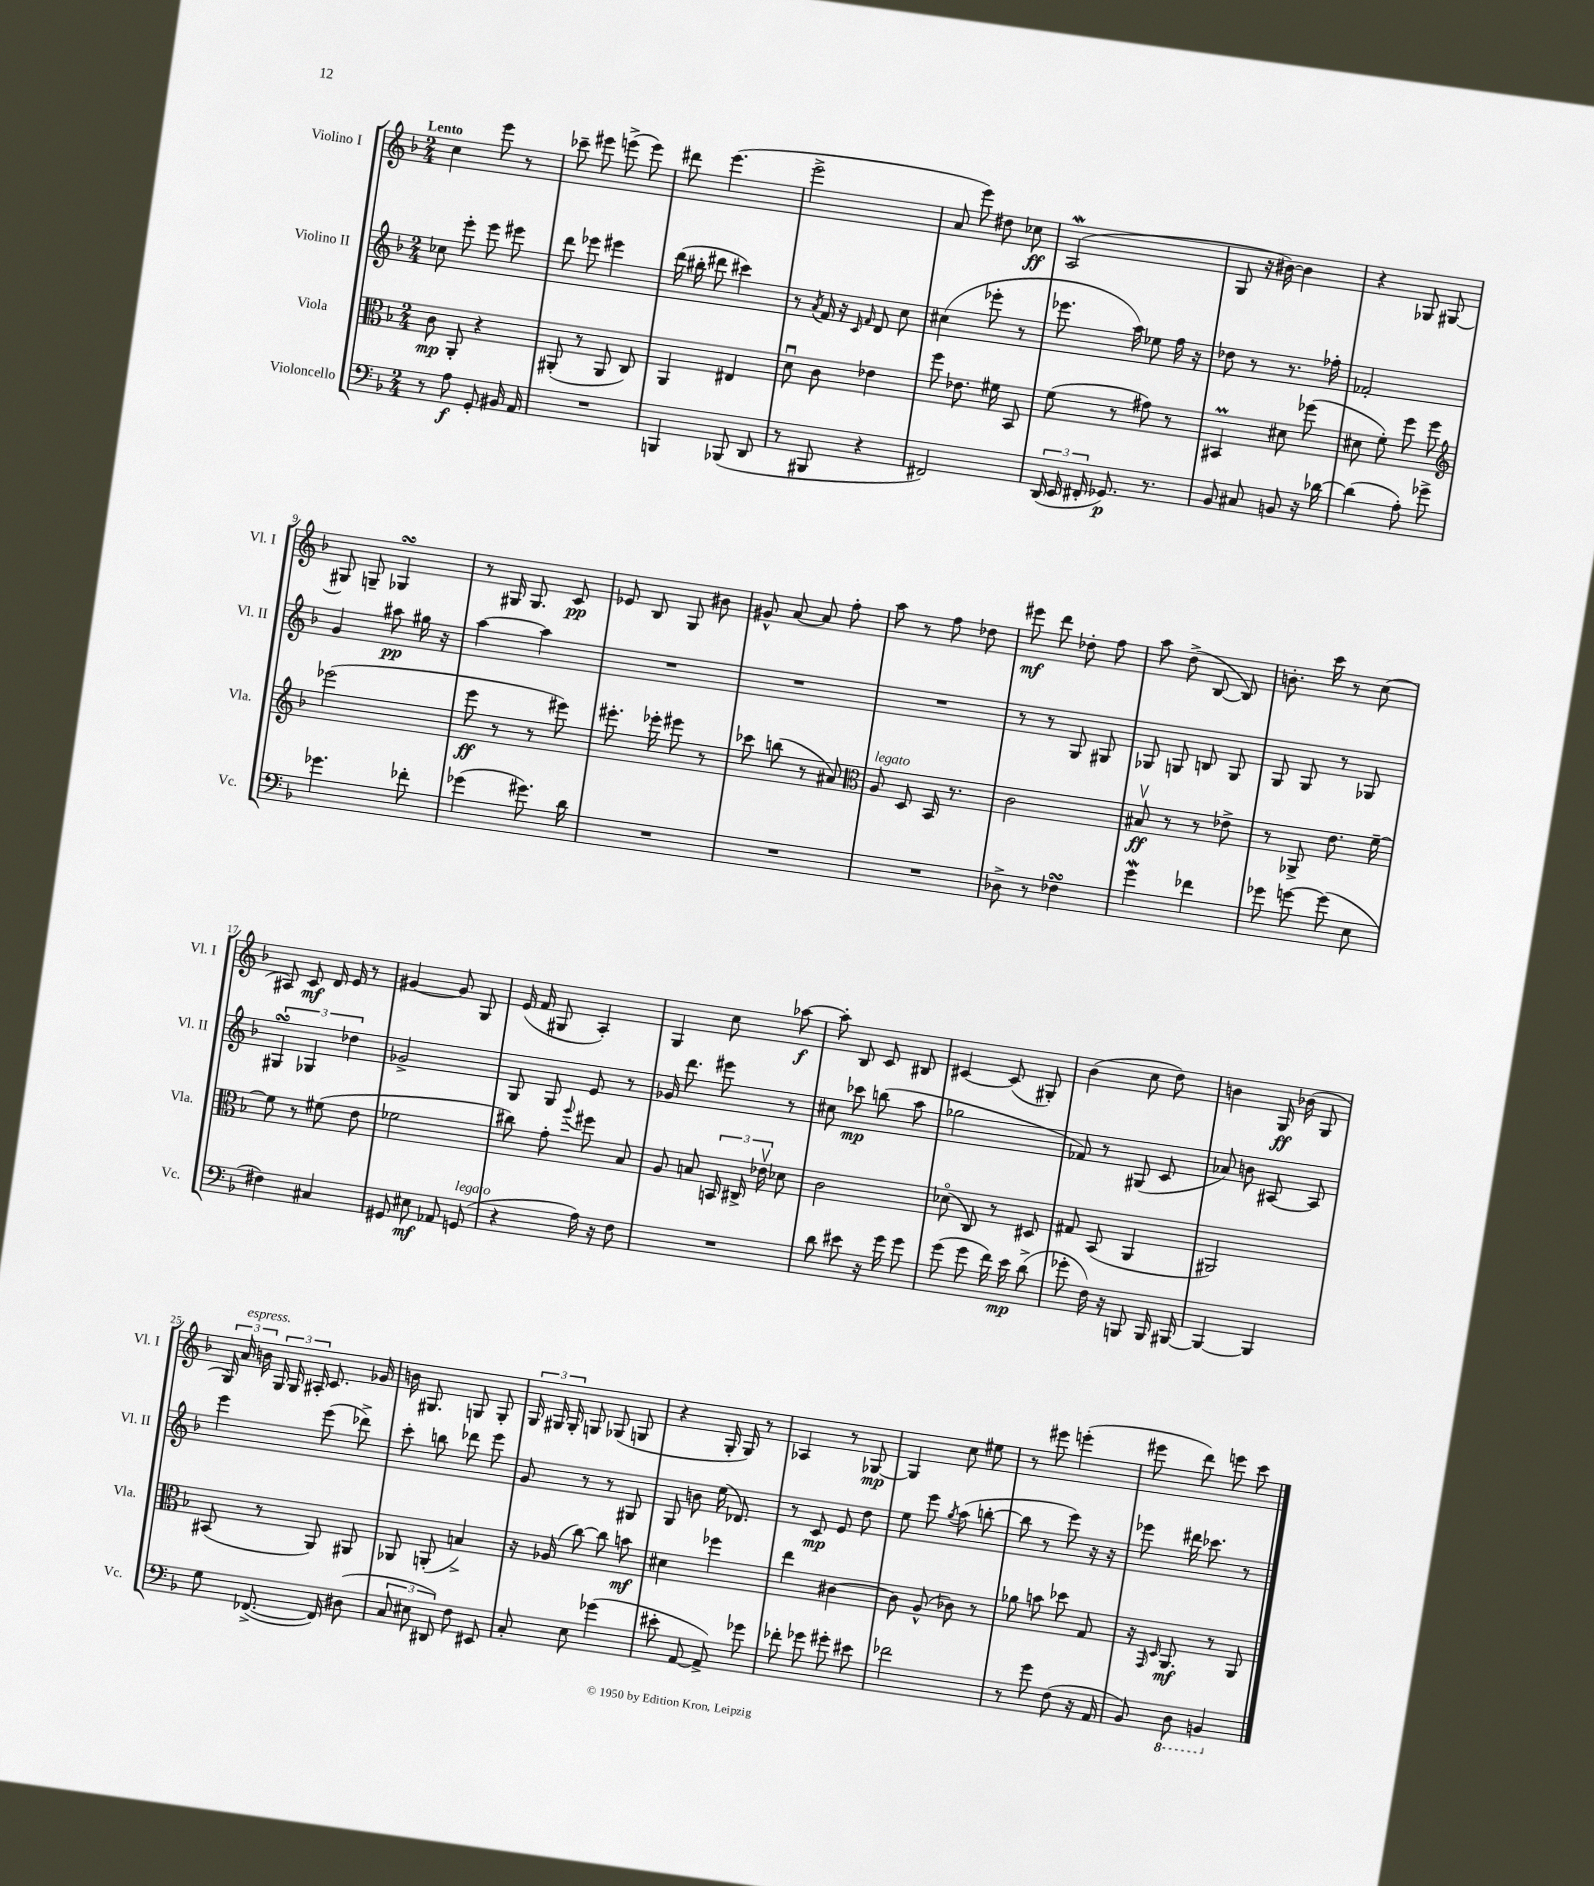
<<
\new StaffGroup <<
\new Staff = "s0" \with { instrumentName = "Violino I" shortInstrumentName = "Vl. I" } {
    \clef treble \key f \major \numericTimeSignature \time 2/4 \tempo "Lento"
    \autoBeamOff c''4 e'''8 r8 |
    ces'''8-- eis'''8 e'''8->( e'''8) |
    dis'''8 e'''4.( |
    e'''2-> |
    a'8 e'''8) dis''8 ces''8\ff |
    a2\mordent( |
    g8 r16 bis'16~) bis'4 |
    r4 ges8 gis8~ |
    gis8 g8-- ges4\turn |
    r8 gis16 gis8. c'8\pp |
    ees'8 bes8 g8 bis'8 |
    gis'8-^ a'8~ a'8 f''8-. |
    a''8 r8 f''8 des''8 |
    eis'''8\mf d'''8 des''8-. f''8 |
    a''8 d''8->( bes8~ bes8) |
    b'8.-. c'''16 r8 c''8( |
    ais8) c'8\mf d'16 e'16 r8 |
    gis'4~ gis'8 g8 |
    e'16( f'16 gis8 a4-.) |
    g4 c''8 aes''8~\f |
    aes''8-. bes8 c'8 bis8 |
    cis'4~ cis'8( gis8-.) |
    bes'4( c''8 d''8) |
    b'4 g16\ff bes'16( g8 |
    \tuplet 3/2 { g16) a'16^\markup { \italic "espress." } b'16 } \tuplet 3/2 { g16 g16 ais16-. } c'8. ges'16 |
    b'16 gis8. g8 g8-. |
    \tuplet 3/2 { g16 gis16 gis16-. } g8 ges8( g8 |
    r4 g16-. g16) r8 |
    aes4 r8 ges8~\mp |
    ges4 c''8 eis''8 |
    r8 eis'''8 e'''4-.( |
    eis'''8 d'''8) e'''8 c'''8 \bar "|." |
}
\new Staff = "s1" \with { instrumentName = "Violino II" shortInstrumentName = "Vl. II" } {
    \clef treble \key f \major \numericTimeSignature \time 2/4
    \autoBeamOff ces''8 e'''8-. e'''8 eis'''8 |
    d'''8 ees'''8 eis'''4 |
    d'''16( bis''16-. dis'''8 cis'''4) |
    r8 \acciaccatura { a'8 } f'16 r16 \grace { c'16 f'16 } d'8 c''8 |
    cis''4( ees'''8-. r8 |
    ees'''8. a''16) ees''8 f''16 r16 |
    des''8 r8 r8. fes''16-. |
    fes'2-. |
    g'4 ais''8\pp gis''16 r16 |
    a''4~ a''4 |
    R2 |
    R2 |
    R2 |
    r8 r8 g8 gis8 |
    ges8 g8 b8 g8 |
    g8 g8 r8 ges8 |
    \tuplet 3/2 { gis4\turn ges4 des''4 } |
    ges'2-> |
    g8 g8 e'8 r8 |
    ges'16 d'''8. eis'''8 r8 |
    cis''8 ces'''8\mp b''8( a''8 |
    ges''2 |
    fes'8) r8 gis8( c'8 |
    aes'8) b'8 ais8~ ais8 |
    e'''4 e'''8( des'''8->) |
    c'''8-. b''8 des'''8 e'''8 |
    g'8 r8 r8 gis8 |
    g8 b'8 e''16( des'8.) |
    r8 c'8\mp e'8 d''8 |
    e''8 e'''8 \acciaccatura { g''8 } a''8( b''8~-. |
    b''8 r8 e'''8) r16 r16 |
    ees'''8 dis'''16 ces'''8. r8 \bar "|." |
}
\new Staff = "s2" \with { instrumentName = "Viola" shortInstrumentName = "Vla." } {
    \clef alto \key f \major \numericTimeSignature \time 2/4
    \autoBeamOff c'8\mp a,8-. r4 |
    ais,8-.( r8 ais,8 c8) |
    a,4 eis4 |
    d'8\downbow c'8 ees'4 |
    f''8 ees'8. fis'16 bes,8 |
    f'8( r8 gis'8) r8 |
    bis,4\prall dis'8 fes''8( |
    dis'8 f'8-.) f''8 f''8 |
    \clef treble ees'''2( |
    e'''8\ff r8 r8 eis'''8) |
    eis'''8.-. ees'''16-. eis'''8 r8 |
    ces'''8 b''8( r8 ais'8) |
    \clef alto a8^\markup { \italic "legato" } d8 bes,16 r8. |
    c'2 |
    bis8\upbow\ff r8 r8 ees'8-> |
    r8 aes,8-> e'8. f'16~-- |
    f'8 r8 fis'8( e'8 |
    fes'2 |
    cis''8) g'8-. \appoggiatura { a''8 } fis''8 bes8 |
    a8 b8 \tuplet 3/2 { b,16 cis16-> ees'16\upbow } des'8 |
    c'2 |
    des'8\flageolet( c8) r8 dis8 |
    gis8 bes,8( a,4 |
    ais,2) |
    bis,8( r8 a,8) ais,8 |
    aes,8 a,8-.( b4->) |
    r16 aes16( c''8~) c''8 b'8\mf |
    dis'4 fes''4 |
    e''4 cis'4~ |
    cis'8 a8-^( ces'8) r8 |
    aes'8 b'8 des''8 g8 |
    r16 \grace { g,16 d16 } a,8.\mf r8 a,8 \bar "|." |
}
\new Staff = "s3" \with { instrumentName = "Violoncello" shortInstrumentName = "Vc." } {
    \clef bass \key f \major \numericTimeSignature \time 2/4
    \autoBeamOff r8 a8\f g,8-. bis,16 a,16 |
    R2 |
    b,,4 bes,,8( d,8 |
    r8 bis,,8 r4 |
    fis,2) |
    \tuplet 3/2 { d,16( e,16 fis,16-. } ges,8.\p) r8. |
    bes,8 cis8 b,8 r16 des'16~ |
    des'4( a8-.) ges'8-> |
    ges'4. fes'8-. |
    ges'4( gis'8.) d'16 |
    R2 |
    R2 |
    R2 |
    des8-> r8 fes4\turn |
    g'4\mordent fes'4 |
    ges'8 g'8~ g'8( e8 |
    fis4) cis4 |
    gis,8 eis8\mf aes,8 g,8^\markup { \italic "legato" }( |
    r4 a16) r16 f8 |
    R2 |
    d'8 eis'8 r16 g'16 g'8 |
    g'8( g'8 f'16) e'16\mp d'8->( |
    ges'8-. f16) r16 b,,8 b,,16 bis,,16~ |
    bis,,4~ bis,,4 |
    g8 fes,8.~->( fes,16) dis8( |
    \tuplet 3/2 { c8 eis8 dis,8) } f8 eis,8 |
    c8-. e8 ges'4( |
    eis'8-. a,8~ a,8->) ges'8 |
    fes'8-. ges'8 gis'8-. eis'8 |
    fes'2 |
    r8 g'8 f8( r16 a,16 |
    bes,8) \ottava #-1 d,8 b,,4 \ottava #0 \bar "|." |
}
>>
>>
